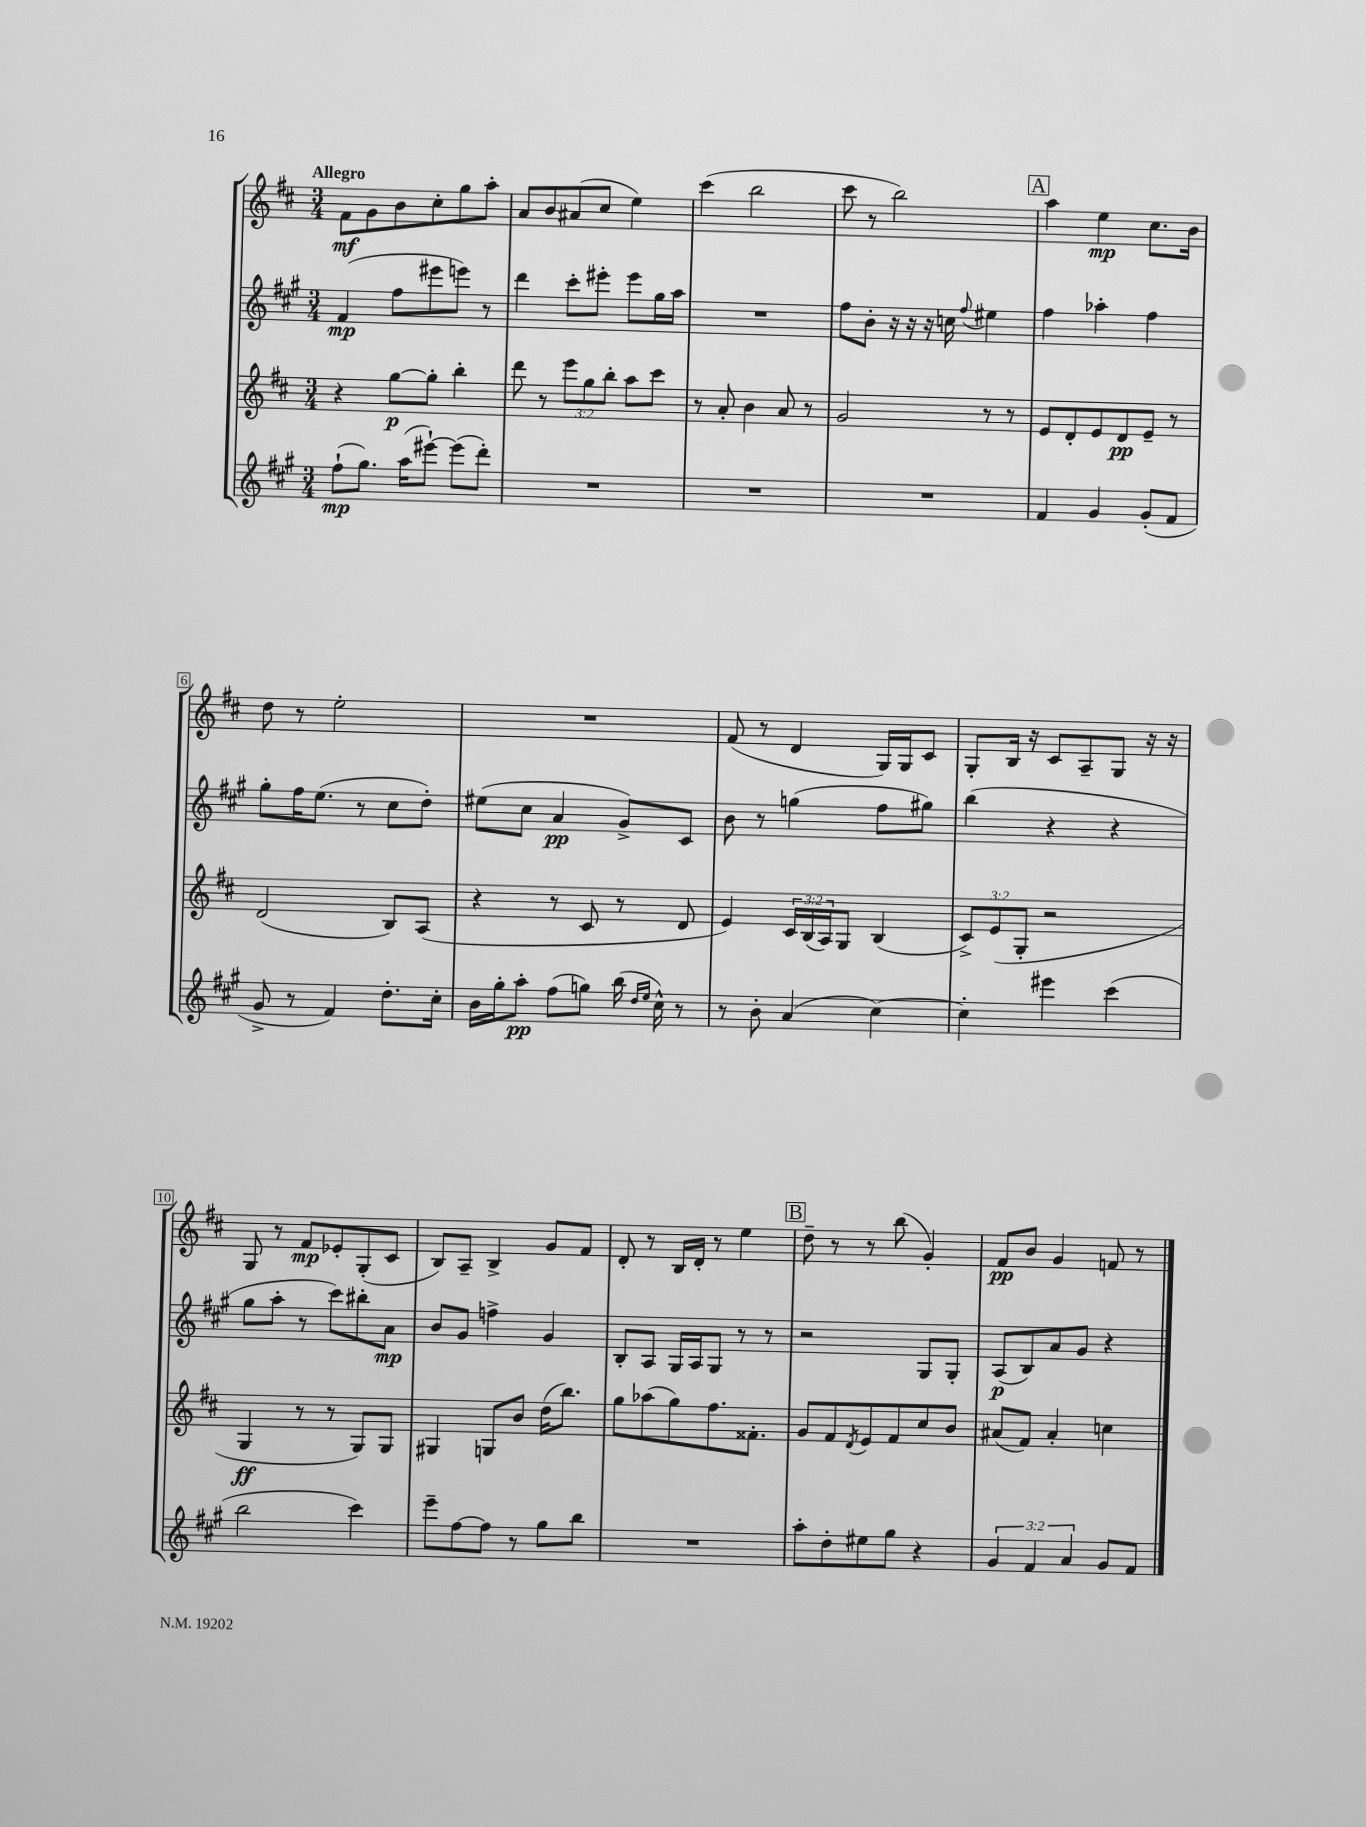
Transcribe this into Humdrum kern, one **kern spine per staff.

**kern	**kern	**kern	**kern
*staff4	*staff3	*staff2	*staff1
*clefG2	*clefG2	*clefG2	*clefG2
*k[f#c#g#]	*k[f#c#]	*k[f#c#g#]	*k[f#c#]
*M3/4	*M3/4	*M3/4	*M3/4
(8ff#`\L	4r	(4f#/	8f#\L
8.gg#\J)	.	.	8g\
.	[8gg\L	8ff#\L	8b\
(16aa\LK	.	.	.
[8eee#`\J)	8gg'\]J	8eee#\	8cc#'\
(8eee#\]L	4bb'\	8eee\J)	8gg\
8ddd'\J)	.	8r	8aa'\J
=	=	=	=
2.r	8ddd\	4ddd\	8a/L
.	8r	.	8b/
.	12eee\L	8ccc#'\L	(8a#/
.	12gg\	.	.
.	.	8eee#'\J	8cc#/J
.	12bb'\J	.	.
.	8aa\L	8eee#\L	4ee\)
.	8ccc#\J	16gg#\L	.
.	.	16aa\JJ	.
=	=	=	=
2.r	8r	2.r	(4ccc#\
.	8a'/	.	.
.	4b\	.	2bb\
.	8a/	.	.
.	8r	.	.
=	=	=	=
2.r	2g/	8ff#\L	8ccc#\
.	.	8b'\J	8r
.	.	16r	2bb\)
.	.	16r	.
.	.	16r	.
.	.	16cc\	.
.	.	8qqff#/	.
.	8r	4ee#\	.
.	8r	.	.
=	=	=	=
4f#/	8e/L	4ff#\	4aa\
.	8d'/	.	.
4g#/	8e/	4aa-'\	4ee\
.	8d/	.	.
(8g#'/L	8e~/J	4ff#\	8.cc#\L
8f#/J	8r	.	.
.	.	.	16b\Jk
=	=	=	=
8g#^/	(2d/	8gg#'\L	8dd\
8r	.	16ff#\K	8r
.	.	(8.ee\J	.
4f#/)	.	.	2ee'\
.	.	8r	.
8.dd'\L	8B/L)	8cc#\L	.
.	(8A/J	8dd'\J)	.
16cc#'\Jk	.	.	.
=	=	=	=
16b\LL	4r	(8ee#\L	2.r
16gg#'\J	.	.	.
8aa'\J	.	8cc#\J	.
(8ff#\L	8r	4a/	.
8gg\J)	8c#/	.	.
(16bb\	8r	8g#^/L)	.
16qqdd/LL	.	.	.
16qqee/JJ	.	.	.
16cc#^^\)	.	.	.
8r	8d/	8c#/J	.
=	=	=	=
8r	4e/)	8b\	(8f#/
8b'\	.	8r	8r
(4a/	24c#/LL	(4gg\	4d/
.	(24B/	.	.
.	24A/J)	.	.
.	8G/J	.	.
[4cc#\)	(4B/	8ff#\L	16G/LL)
.	.	.	16G/J
.	.	8gg#\J)	8c#/J
=	=	=	=
4cc#'\]	12c#^/L)	(4bb\	8G'/L
.	(12e/	.	.
.	.	.	16B/Jk
.	12G'/J	.	.
.	.	.	16r
4eee#\	2r	4r	8c#/L
.	.	.	8A~/
(4ccc#\	.	4r	8G/J
.	.	.	16r
.	.	.	16r
=	=	=	=
2bb\	4G/	8gg#\L	8G/
.	.	8aa'\J	8r
.	8r	8r	8f#/L
.	8r	8ccc#\L)	8e-'/
4ccc#\)	8G/L)	8bb#'\	(8G'/
.	8G/J	8a\J	8c#/J
=	=	=	=
8eee~\L	4G#/	8b/L	8B/L)
[8ff#\	.	8g#/J	8A~/J
8ff#\]J	8G/L	4ff^\	4B^/
8r	8b/J	.	.
8gg#\L	(16dd\LK	4g#/	8g/L
.	8.bb\J)	.	.
8bb\J	.	.	8f#/J
=	=	=	=
2.r	8gg\L	8B'/L	8d'/
.	(8aa-\	8A/J	8r
.	8gg\)	16G#/LL	16B/LL
.	.	16A/J	16d'/JJ
.	8.ff#\	8G#/J	8r
.	.	8r	4ee\
.	8.f##'\J	.	.
.	.	8r	.
=	=	=	=
8aa'\L	8g/L	2r	8dd~\
8dd'\	8f#/	.	8r
.	8qd/	.	.
8ee#\	8e/	.	8r
8gg#\J	8f#/	.	(8bb\
4r	8cc#/	8G#/L	4g'/)
.	8b/J	8G#'/J	.
=	=	=	=
6g#/	(8a#/L	(8A/L	8f#/L
.	8f#/J)	8B/)	8b/J
6f#/	.	.	.
.	4a#'/	8a/	4g/
6a/	.	.	.
.	.	8g#/J	.
8g#/L	4cc\	4r	8f/
8f#/J	.	.	8r
==	==	==	==
*-	*-	*-	*-
